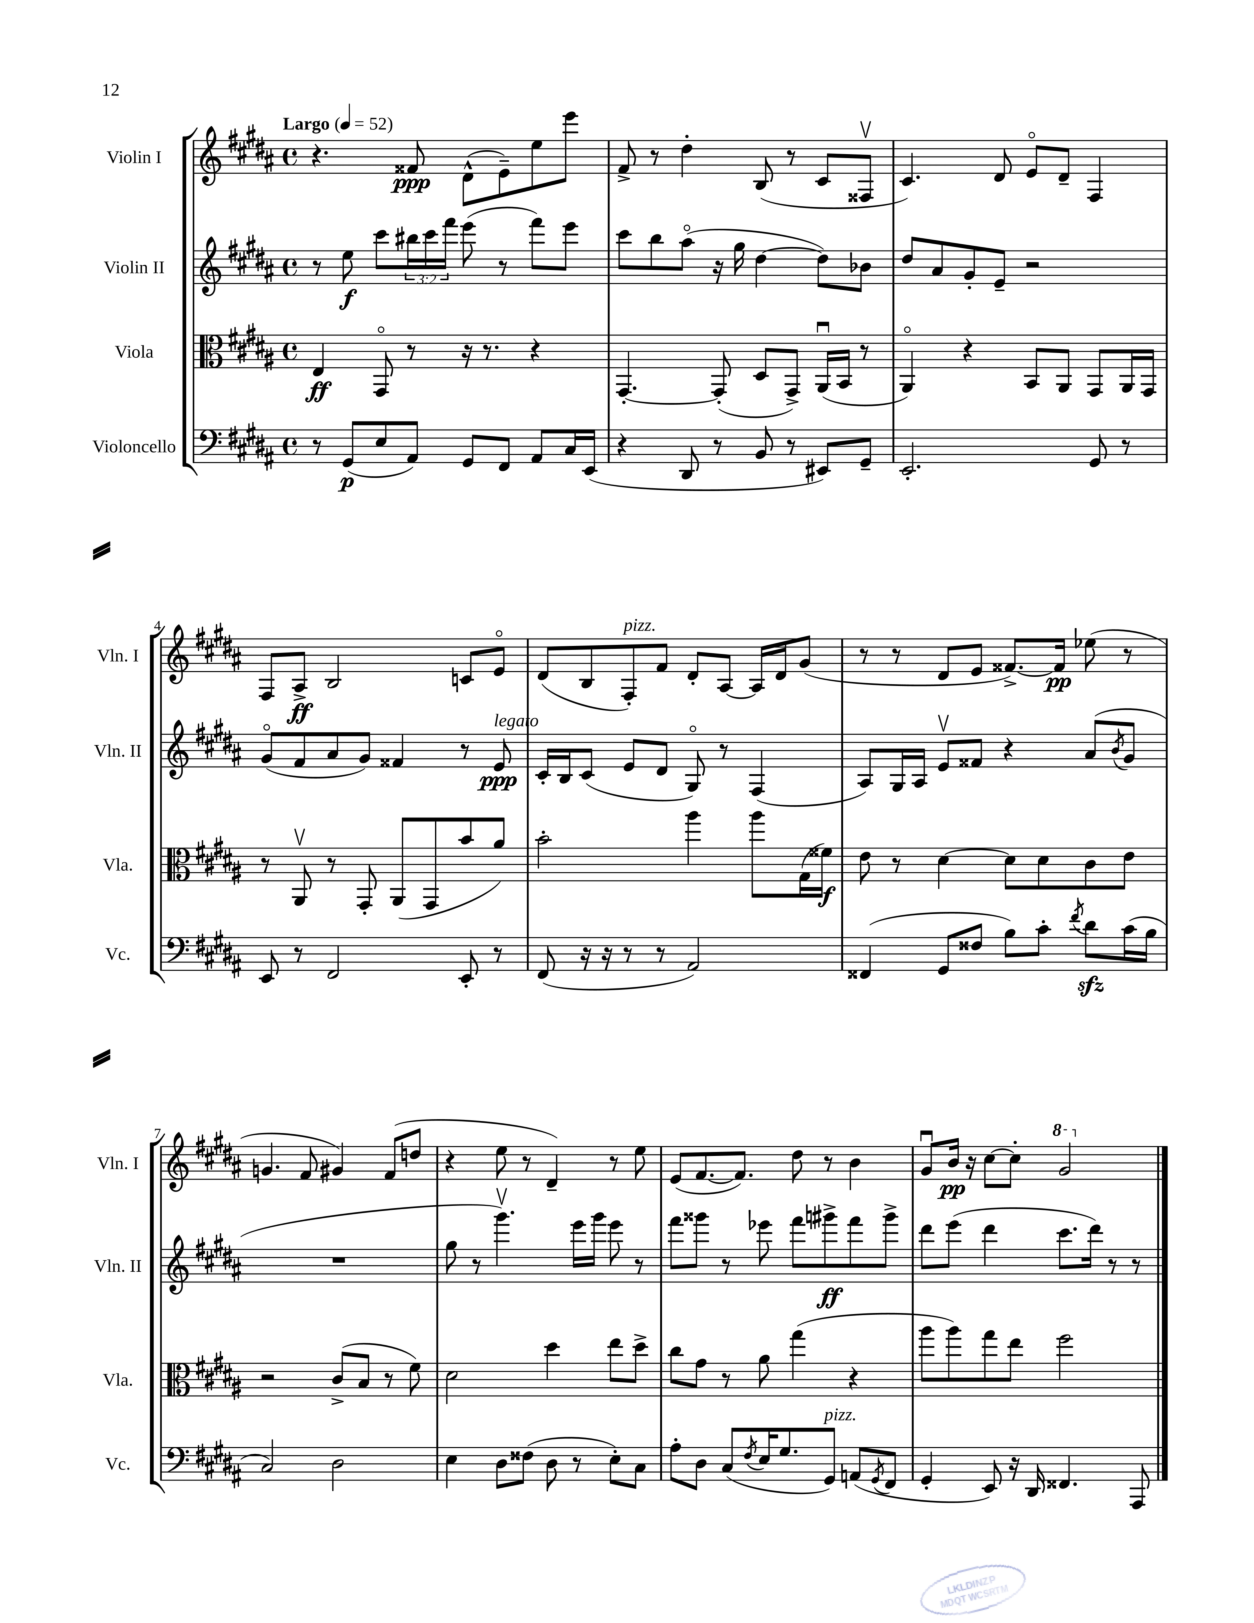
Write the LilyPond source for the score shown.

<<
\new StaffGroup <<
\new Staff = "s0" \with { instrumentName = "Violin I" shortInstrumentName = "Vln. I" } {
    \clef treble \key b \major \defaultTimeSignature \time 4/4 \tempo "Largo" 4 = 52
    r4. fisis'8\ppp dis'8-^( e'8--) e''8 e'''8 |
    fis'8-> r8 dis''4-. b8( r8 cis'8 fisis8\upbow |
    cis'4.) dis'8 e'8\flageolet dis'8-- fis4 |
    fis8 ais8->\ff b2 c'8 e'8\flageolet |
    dis'8( b8 fis8-.^\markup { \italic "pizz." }) fis'8 dis'8-. ais8~ ais16 dis'16 gis'8( |
    r8 r8 dis'8 e'8 fisis'8.~->) fisis'16\pp ees''8( r8 |
    g'4. fis'8 gis'4) fis'8( d''8 |
    r4 e''8 r8 dis'4--) r8 e''8 |
    e'8( fis'8.~ fis'8.) dis''8 r8 b'4 |
    gis'8\downbow b'16\pp r16 cis''8~ cis''8-. \ottava #1 gis''2 \ottava #0 \bar "|." |
}
\new Staff = "s1" \with { instrumentName = "Violin II" shortInstrumentName = "Vln. II" } {
    \clef treble \key b \major \defaultTimeSignature \time 4/4 \override Staff.TupletNumber.text = #tuplet-number::calc-fraction-text
    r8 e''8\f cis'''8 \tuplet 3/2 { bis''16 cis'''16 fis'''16 } e'''8( r8 fis'''8) e'''8 |
    cis'''8 b''8 ais''8\flageolet( r16 gis''16 dis''4~ dis''8) bes'8 |
    dis''8 ais'8 gis'8-. e'8-- r2 |
    gis'8\flageolet( fis'8 ais'8 gis'8) fisis'4 r8 e'8\ppp^\markup { \italic "legato" } |
    cis'16-. b16 cis'8( e'8 dis'8 gis8\flageolet) r8 fis4( |
    ais8) gis16 ais16 e'8\upbow fisis'8 r4 ais'8( \acciaccatura { b'8 } gis'8 |
    R1 |
    gis''8 r8 gis'''4.\upbow) e'''16 gis'''16 e'''8 r8 |
    fis'''8 gisis'''8 r8 ees'''8 fis'''8 gis'''8->\ff fis'''8 gis'''8-> |
    dis'''8 e'''8( dis'''4 cis'''8. dis'''16) r8 r8 \bar "|." |
}
\new Staff = "s2" \with { instrumentName = "Viola" shortInstrumentName = "Vla." } {
    \clef alto \key b \major \defaultTimeSignature \time 4/4
    e4\ff gis,8\flageolet r8 r16 r8. r4 |
    gis,4.~-. gis,8-.( dis8 gis,8->) ais,16\downbow( b,16 r8 |
    ais,4\flageolet) r4 b,8 ais,8 gis,8 ais,16 gis,16 |
    r8 ais,8\upbow r8 gis,8-. ais,8( gis,8 b'8 ais'8) |
    b'2-. ais''4 ais''8 gis16( fisis'16\f) |
    e'8 r8 dis'4~ dis'8 dis'8 cis'8 e'8 |
    r2 cis'8->( b8 r8 fis'8) |
    dis'2 dis''4 e''8 dis''8-> |
    cis''8 gis'8 r8 ais'8 gis''4( r4 |
    ais''8 ais''8) gis''8 e''8 fis''2 \bar "|." |
}
\new Staff = "s3" \with { instrumentName = "Violoncello" shortInstrumentName = "Vc." } {
    \clef bass \key b \major \defaultTimeSignature \time 4/4
    r8 gis,8\p( e8 ais,8) gis,8 fis,8 ais,8 cis16 e,16( |
    r4 dis,8 r8 b,8 r8 eis,8) gis,8-- |
    e,2.-. gis,8 r8 |
    e,8 r8 fis,2 e,8-. r8 |
    fis,8( r16 r16 r8 r8 ais,2) |
    fisis,4( gis,8 fisis8 b8) cis'8-. \acciaccatura { fis'8 } dis'8\sfz cis'16( b16 |
    cis2) dis2 |
    e4 dis8 fisis8( dis8 r8 e8-.) cis8 |
    ais8-. dis8 cis8( \acciaccatura { fis8 } e16 gis8. gis,8^\markup { \italic "pizz." }) a,8( \acciaccatura { gis,8 } fis,8 |
    gis,4-. e,8) r16 dis,16 fisis,4. ais,,8 \bar "|." |
}
>>
>>
